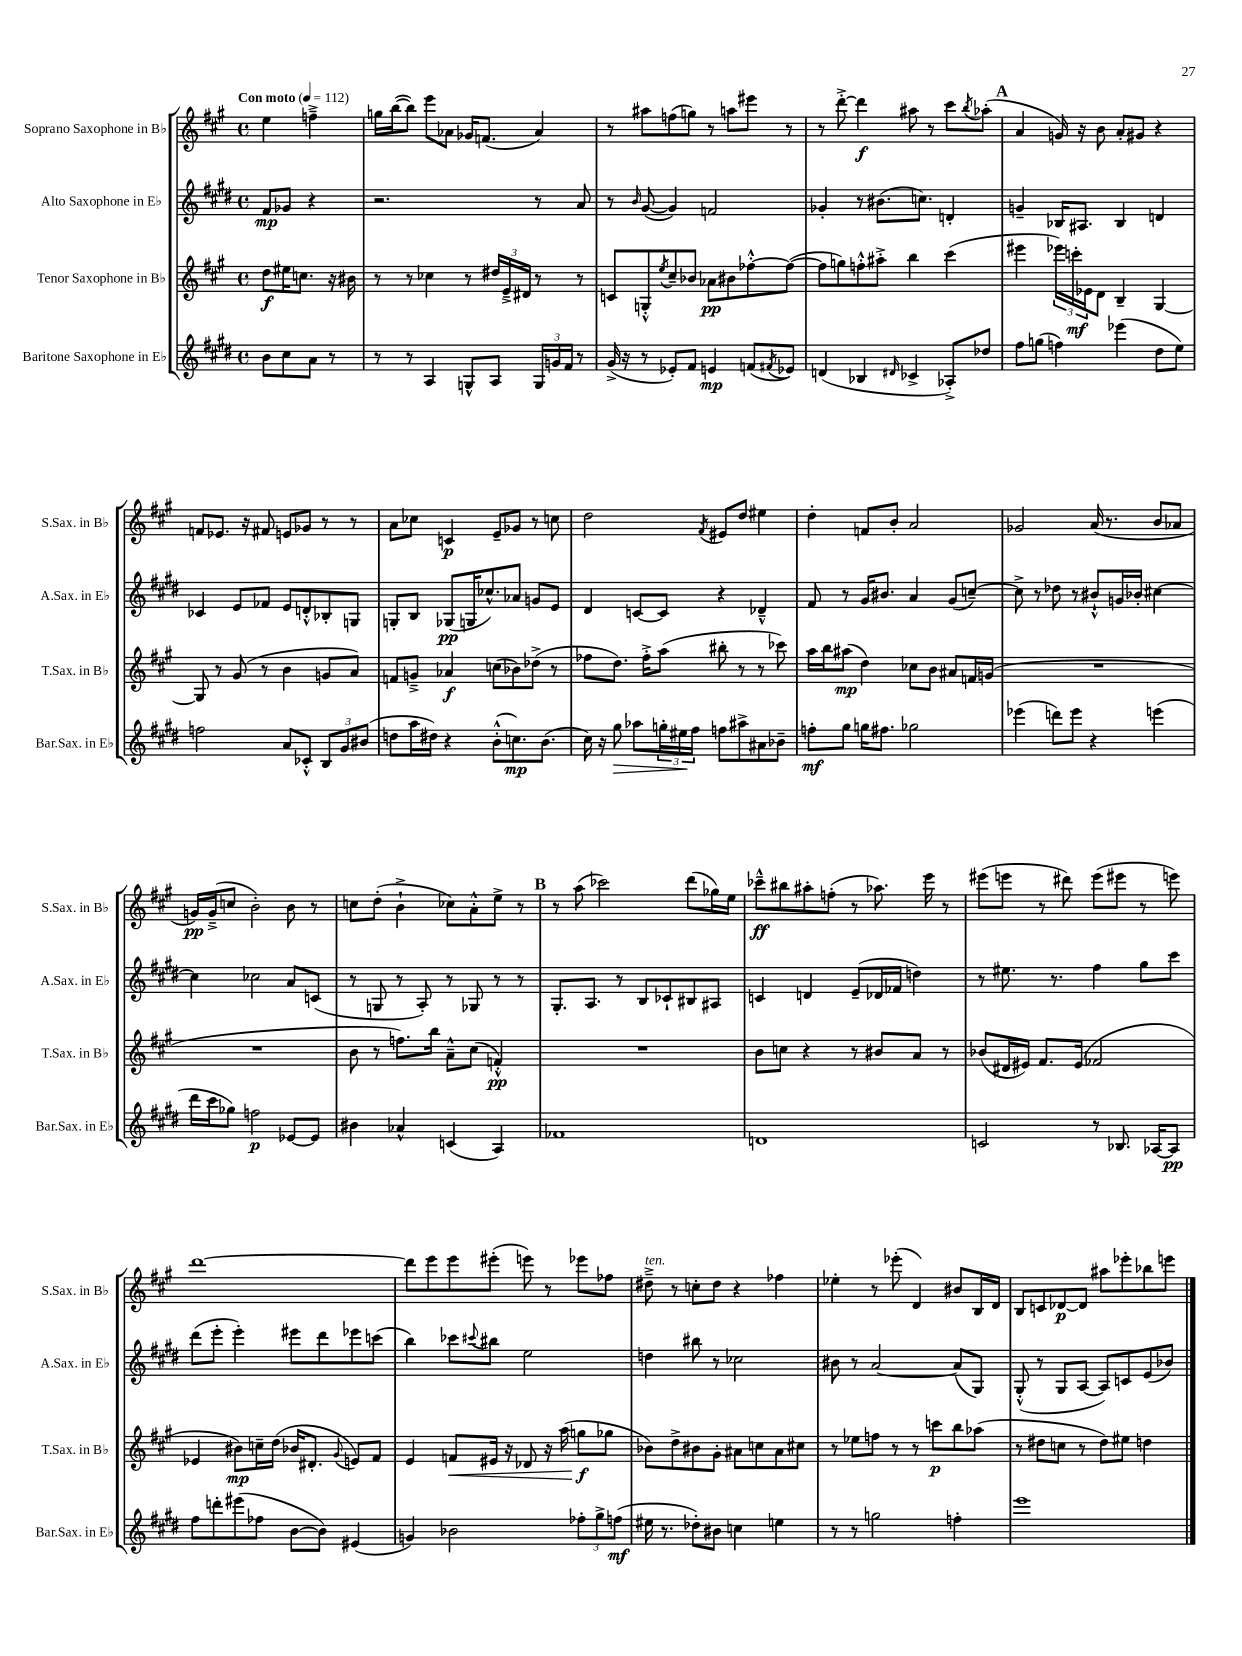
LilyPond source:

<<
\new StaffGroup <<
\new Staff = "s0" \with { instrumentName = "Soprano Saxophone in Bb" shortInstrumentName = "S.Sax. in Bb" } {
    \clef treble \key a \major \defaultTimeSignature \time 4/4 \partial 2 \tempo "Con moto" 4 = 112
    e''4 f''4---> |
    g''16 b''16~( b''8) e'''8 aes'8 ges'16 f'8.( aes'4) |
    r8 ais''8 f''8( g''8) r8 a''8 eis'''8 r8 |
    r8 d'''8~-.-> d'''4\f ais''8 r8 cis'''8 \acciaccatura { b''8 } aes''8-.( |
    \mark \markup { \bold "A" } a'4 g'16) r16 b'8 a'8-. gis'8 r4 |
    f'8 ees'8. r16 fis'8 e'8 ges'8 r8 r8 |
    a'8 ces''8 c'4\p e'8-- ges'8 r8 c''8 |
    d''2 \acciaccatura { fis'8 } eis'8 d''8 eis''4 |
    d''4-. f'8 b'8-. a'2 |
    ges'2 a'16( r8. b'8 aes'8 |
    g'16\pp) g'16--->( c''8 b'2-.) b'8 r8 |
    c''8 d''8-.( b'4-!-> ces''8) a'8-.-^ e''8-> r8 |
    \mark \markup { \bold "B" } r8 a''8( ces'''2) d'''8( ges''16) e''16 |
    ces'''8---^\ff bis''8 ais''8-. f''8-.( r8 aes''8.) e'''16 r8 |
    eis'''8( e'''8 r8 dis'''8) e'''8( eis'''8 r8 e'''8) |
    d'''1~ |
    d'''8 e'''8 e'''8 eis'''8-.( e'''8) r8 ees'''8 fes''8 |
    dis''8--->^\markup { \italic "ten." } r8 c''8-. dis''8 r4 fes''4 |
    ees''4-. r8 ees'''8-.( d'4) bis'8 b16 d'16 |
    b8 c'8 des'8~\p des'8 ais''8 ees'''8-. bes''8 e'''8 \bar "|." |
}
\new Staff = "s1" \with { instrumentName = "Alto Saxophone in Eb" shortInstrumentName = "A.Sax. in Eb" } {
    \clef treble \key e \major \defaultTimeSignature \time 4/4 \partial 2
    fis'8\mp ges'8 r4 |
    r2. r8 a'8 |
    r8 \grace { b'16 } gis'8~( gis'4) f'2 |
    ges'4-. r8 bis'8.( c''8.) d'4-. |
    \mark \markup { \bold "A" } g'4-- bes16 ais8. bes4 d'4 |
    ces'4 e'8 fes'8 e'8 d'8-.-^ bes8-. g8 |
    g8-. b8 ges8\pp( g16 ces''8.-^) aes'8 g'8 e'8 |
    dis'4 c'8~ c'8 r4 des'4---^ |
    fis'8 r8 gis'16 bis'8. a'4 gis'8( c''8~--) |
    c''8-> r8 des''8 r8 bis'8-!-^ g'16 bes'16-. cis''4~ |
    cis''4 ces''2 a'8 c'8( |
    r8 g8 r8 a8-.) r8 ges8 r8 r8 |
    \mark \markup { \bold "B" } gis8.-. a8. r8 b8 ces'8-! bis8 ais8 |
    c'4 d'4 e'8--( des'16 fes'16 d''4) |
    r8 eis''8. r8. fis''4 gis''8 cis'''8 |
    dis'''8( e'''8-. e'''4-.) eis'''8 dis'''8 ees'''8 c'''8( |
    b''4) ces'''8 \appoggiatura { cis'''8 } bis''8 e''2 |
    d''4 bis''8 r8 ces''2 |
    bis'8 r8 a'2~ a'8( gis8) |
    gis8-.-^( r8 gis8 a8~ a8) c'8 e'8( bes'8) \bar "|." |
}
\new Staff = "s2" \with { instrumentName = "Tenor Saxophone in Bb" shortInstrumentName = "T.Sax. in Bb" } {
    \clef treble \key a \major \defaultTimeSignature \time 4/4 \partial 2
    d''8\f eis''16 c''8. r16 bis'16 |
    r8 r8 ces''4 r8 \tuplet 3/2 { dis''16 e'16---> dis'16 } r8 r8 |
    c'8 g8-.-^ \acciaccatura { e''8 } cis''8-- bes'8 aes'8\pp bis'8 fes''8~-.-^ fes''8~( |
    fes''8 g''8) f''8-.-^ ais''8-.-> b''4 cis'''4( |
    \mark \markup { \bold "A" } eis'''4 \tuplet 3/2 { ees'''16) c'''16-.\mf ees'16 } d'8 b4-- gis4~ |
    gis8 r8 gis'8( r8 b'4 g'8 a'8) |
    f'8 g'8---> aes'4\f c''8( bes'8) des''8->( r8 |
    fes''8 d''8.) fes''16-.-> a''8( bis''8-. r8 r8 ces'''8) |
    a''16 b''16 ais''8\mp( d''4) ces''8 b'8 ais'8 f'16 g'16( |
    R1 |
    R1 |
    b'8 r8 f''8.) b''16 a'8---^ cis''8( f'4-.-^\pp) |
    \mark \markup { \bold "B" } R1 |
    b'8 c''8 r4 r8 bis'8 a'8 r8 |
    bes'8( dis'16 eis'16) fis'8. eis'16( fes'2 |
    ees'4 bis'8\mp) c''16-- d''16( bes'16 dis'8.-. \appoggiatura { gis'8 } e'8) fis'8 |
    e'4 f'8\< eis'16 r16 des'8 r16 a''16( g''8\f\! ges''8 |
    bes'8) d''8-> bis'8 gis'8-. ais'8 c''8 ais'8 cis''8 |
    r8 ees''8 f''8 r8 r8 c'''8\p b''8 aes''8( |
    r8 dis''8 c''8 r8 dis''8) eis''8 d''4 \bar "|." |
}
\new Staff = "s3" \with { instrumentName = "Baritone Saxophone in Eb" shortInstrumentName = "Bar.Sax. in Eb" } {
    \clef treble \key e \major \defaultTimeSignature \time 4/4 \partial 2
    b'8 cis''8 a'8 r8 |
    r8 r8 a4 g8-^ a8 \tuplet 3/2 { g16 g'16 fis'16 } r8 |
    gis'16->( r16 r8 ees'8-.) fis'8 e'4\mp f'8( \acciaccatura { fis'8 } ees'8) |
    d'4( bes4 \grace { dis'16 } ces'4-> aes8-.->) des''8 |
    \mark \markup { \bold "A" } fis''8 g''8( f''4) ees'''4( dis''8 e''8) |
    f''2 a'8 ces'8-.-^ \tuplet 3/2 { b8 gis'8 bis'8( } |
    d''8 a''16 dis''16) r4 b'8-.-^( c''8.\mp) b'8.( |
    cis''16) r16 gis''8\> aes''8 \tuplet 3/2 { g''16-. eis''16\! fis''16 } f''8 ais''8-> ais'8 bes'8-- |
    f''8-.\mf gis''8 g''16 fis''8. ges''2 |
    ees'''4( d'''8) ees'''8 r4 e'''4( |
    dis'''16 cis'''16 ges''8) f''2\p ees'8~ ees'8 |
    bis'4 aes'4-^ c'4( a4) |
    \mark \markup { \bold "B" } fes'1 |
    d'1 |
    c'2 r8 bes8. aes16~ aes8\pp |
    fis''8 d'''8-. eis'''8( fes''8 b'8~ b'8) eis'4( |
    g'4) bes'2 \tuplet 3/2 { fes''8-. gis''8-> f''8\mf( } |
    eis''16 r8. des''8-.) bis'8 c''4 e''4 |
    r8 r8 g''2 f''4-. |
    e'''1 \bar "|." |
}
>>
>>
\layout { \context { \Score \remove "Bar_number_engraver" } }
